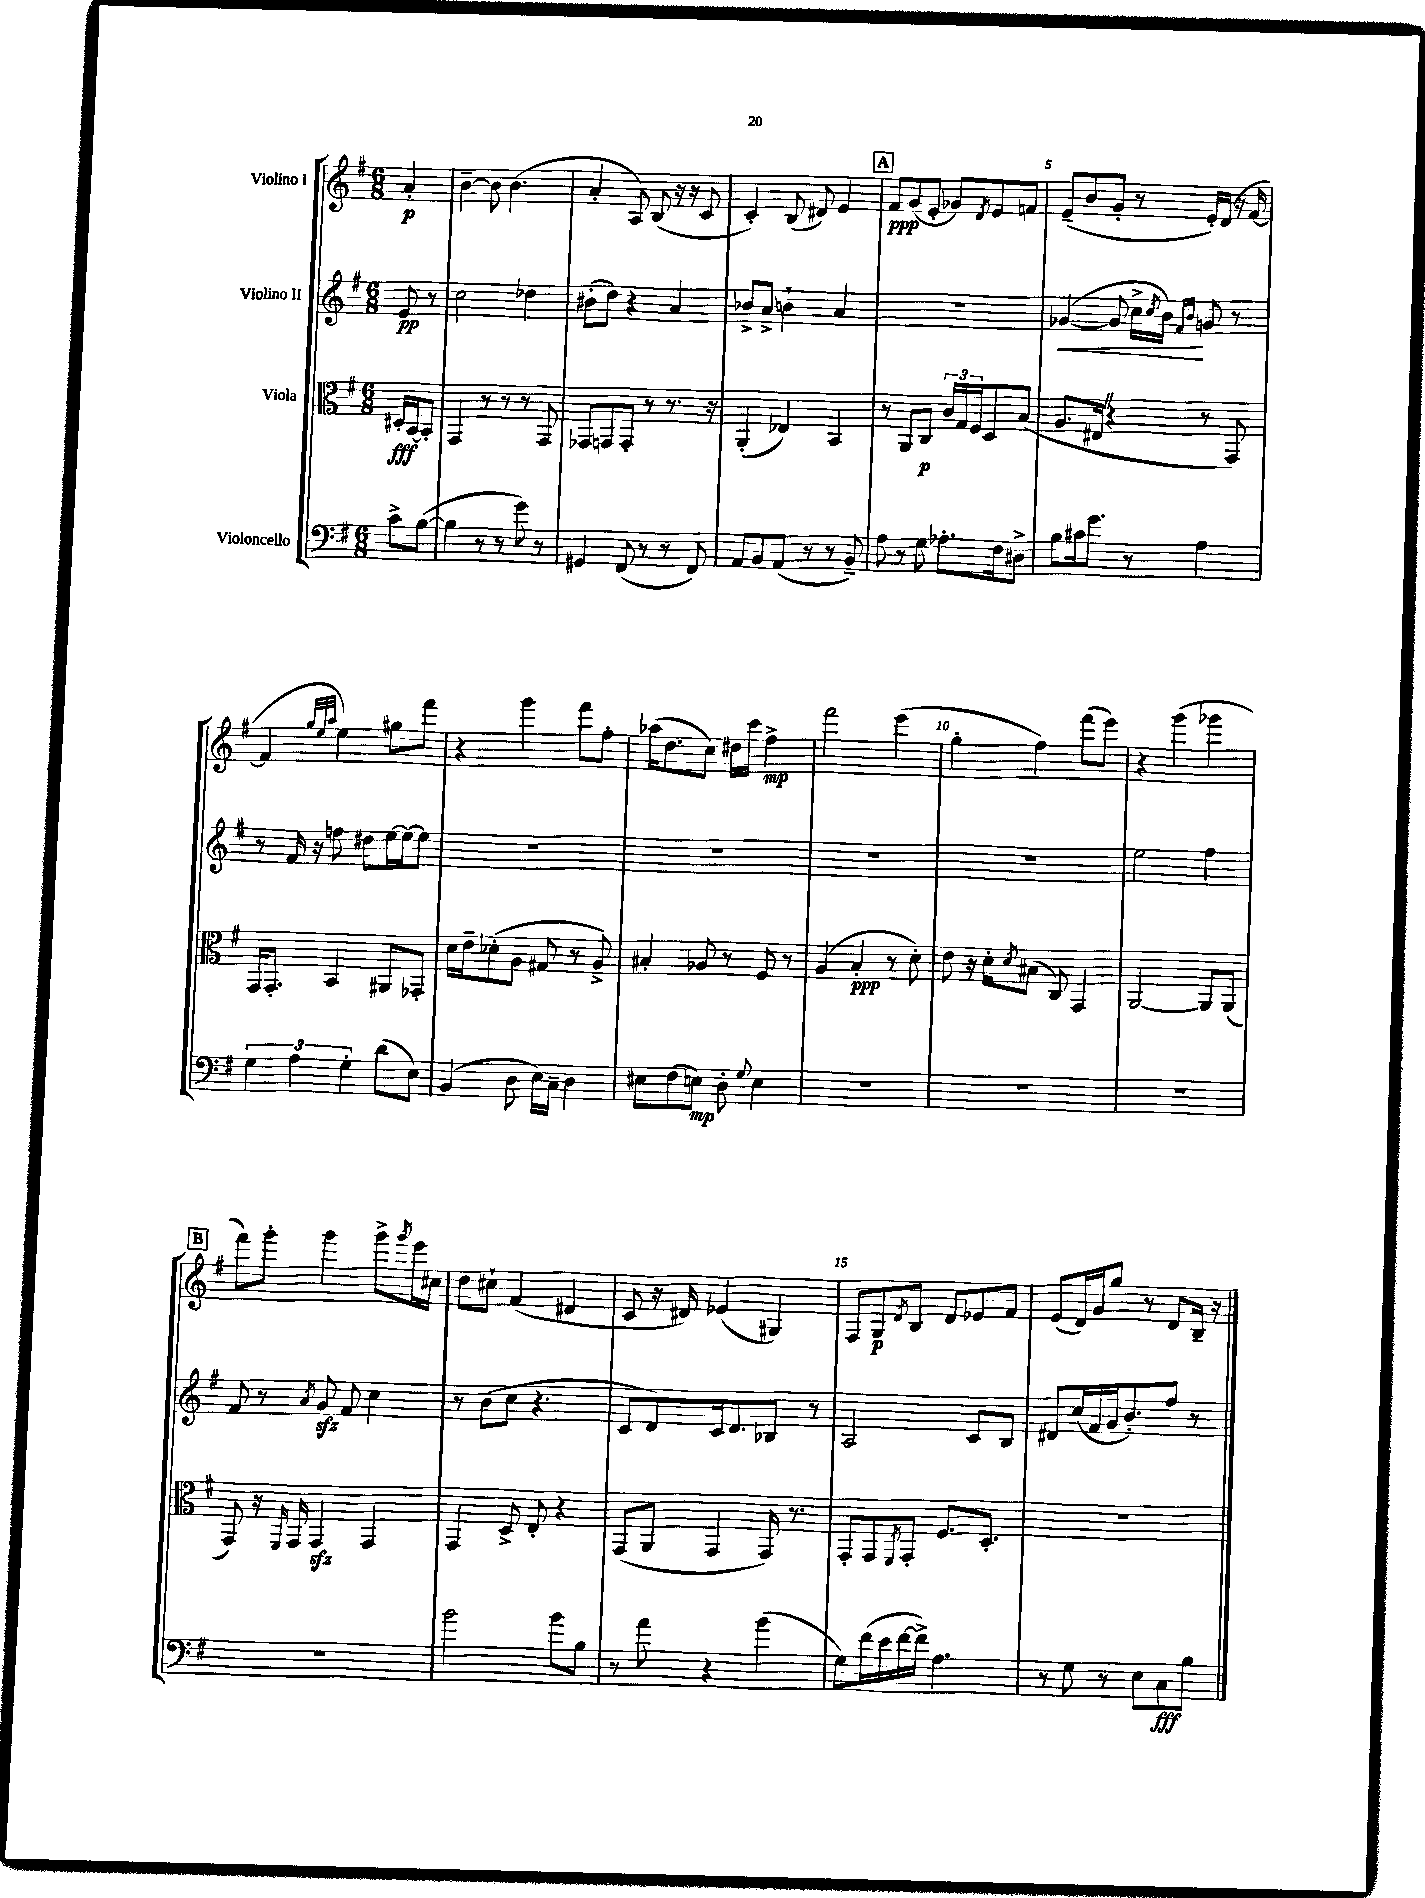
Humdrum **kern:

**kern	**kern	**kern	**kern
*staff4	*staff3	*staff2	*staff1
*clefF4	*clefC3	*clefG2	*clefG2
*k[f#]	*k[f#]	*k[f#]	*k[f#]
*M6/8	*M6/8	*M6/8	*M6/8
8c^\L	16D#'/LL	8e/	4a'/
.	[16BB/J	.	.
([8B\J	8BB'/]J	8r	.
=	=	=	=
4B\]	4GG/	2cc\	[4b~\
8r	8r	.	8b\]
8r	8r	.	(4.b\
8g\)	8r	4dd-\	.
8r	8GG/	.	.
=	=	=	=
4GG#/	8GG-/L	(8b#'\L	4a'/
.	8GG/	8dd\J)	.
(8FF#/	8GG'/J	4r	8A/)
8r	8r	.	(8B/
8r	8.r	4a/	16r
.	.	.	16r
8FF#/)	.	.	8c/
.	16r	.	.
=	=	=	=
8AA/L	(4AA'/	8b-^/L	4c'/)
8BB/	.	8a^/J	.
(8AA/J	4E-/)	4b`\	(8B/
8r	.	.	8d#/)
8r	4BB/	4a/	4e/
8BB~/)	.	.	.
=	=	=	=
8A\	8r	2.r	8f#/L
8r	8AA/L	.	(8g/
8G\	8C/J	.	8e'/J
8.A-'\L	24c/LL	.	8g-/L)
.	24G/	.	.
.	24F#/J	.	.
.	.	.	8qd/
.	8D/	.	8e/
16F#\k	.	.	.
8D#^\J	(8B/J	.	8f/J
=	=	=	=
8B\L	8.A/L	([4g-/	(8e~/L
16c#\k	.	.	8b/
8.g\J	16E#/Jk	.	.
.	4r	8g-/]	8g'/J
8r	.	16cc^\LL	8r
.	.	8qcc/	.
.	.	16b\JJ)	.
.	.	16qqf#/LL	.
.	.	16qqb/JJ	.
4A\	8r	8g/	16e'/LL)
.	.	.	(16d/JJ
.	8GG/)	8r	16r
.	.	.	[16f#/
=	=	=	=
6G\	16GG/LK	8r	4f#/]
.	8.GG'/J	.	.
.	.	16f#/	.
6A\	.	.	.
.	.	16r	.
.	.	.	32qqgg/LLL
.	.	.	32qqee/
.	.	.	32qqaa/JJJ
.	4BB/	8ff\	4ee\)
6G'\	.	.	.
.	.	8dd#\L	.
(8d\L	8AA#/L	[16ee\L	8gg#\L
.	.	16ee\_J	.
8E\J)	8GG-'/J	8ee\]J	8fff#\J
=	=	=	=
(4BB/	16d\LL	2.r	4r
.	16e~\J	.	.
.	(8d-'\	.	.
8D\	8A\J	.	4ggg\
16E\LL)	8G#/	.	.
16C~\JJ	.	.	.
4D\	8r	.	8fff#\L
.	8A^/)	.	8ff#'\J
=	=	=	=
8E#\L	4B#'/	2.r	(16aa-\LK
.	.	.	8.dd\
(8F#\	.	.	.
8E\J)	8A-/	.	8cc\J)
8D'\	8r	.	16dd#\LL
.	.	.	16ccc\JJ
8qqG/	.	.	.
4E\	8F#/	.	4ff#^\
.	8r	.	.
=	=	=	=
2.r	(4A/	2.r	2fff#\
.	4B'/	.	.
.	8r	.	(4eee\
.	8d'\)	.	.
=	=	=	=
2.r	8e\	2.r	4gg'\
.	16r	.	.
.	16d'\LK	.	.
.	8qd/	.	.
.	(8B#\J	.	4ff#\)
.	8C/)	.	.
.	4GG/	.	(8fff#\L
.	.	.	8eee\J)
=	=	=	=
2.r	[2AA/	2ee\	4r
.	.	.	(4ggg\
.	8AA/]L	4ff#\	4ggg-\
.	(8AA/J	.	.
=	=	=	=
2.r	8GG/)	8f#/	8fff#\L)
.	16r	8r	8ggg'\J
.	16qqFF#/	.	.
.	16GG/	.	.
.	.	8qa/	.
.	4GG/	8g/	4ggg\
.	.	8f#/	.
.	4GG/	4cc\	8ggg^\L
.	.	.	8qggg/
.	.	.	16eee\L
.	.	.	16cc#\JJ
=	=	=	=
2b\	4GG/	8r	8dd\L
.	.	(8b\L	8cc#`\J
.	8D^/	8cc\J	(4f#/
.	8E'/	4.r	.
8b\L	4r	.	4d#/
8B\J	.	.	.
=	=	=	=
8r	(8GG/L	8c/L	8c/
8a\	8AA/J	8d/)	16r
.	.	.	16d#/)
4r	4GG/	16c/k	(4e-/
.	.	8.d/	.
(4b\	16GG/)	8B-/J	4G#/)
.	8.r	.	.
.	.	8r	.
=	=	=	=
8G\L)	8GG'/L	2A/	8F#/L
(16f#\L	8GG/	.	8G/
16e\	.	.	.
.	8qFF#/	.	8qd/
[16f#\	8GG'/J	.	8B/J
16f#^\]JJ)	.	.	.
4.A\	8.F#/L	.	8d/L
.	.	8c/L	8e-/
.	8.D'/J	.	.
.	.	8B/J	8f#/J
=	=	=	=
8r	2.r	8d#/L	(8e/L
8G\	.	(16cc/L	16d/L)
.	.	16f#/	16g/J
8r	.	16g/J	8gg/J
.	.	8.b'/)	.
8E\L	.	.	8r
8C\	.	8ff#/J	8d/L
8B\J	.	8r	16B~/Jk
.	.	.	16r
==	==	==	==
*-	*-	*-	*-
